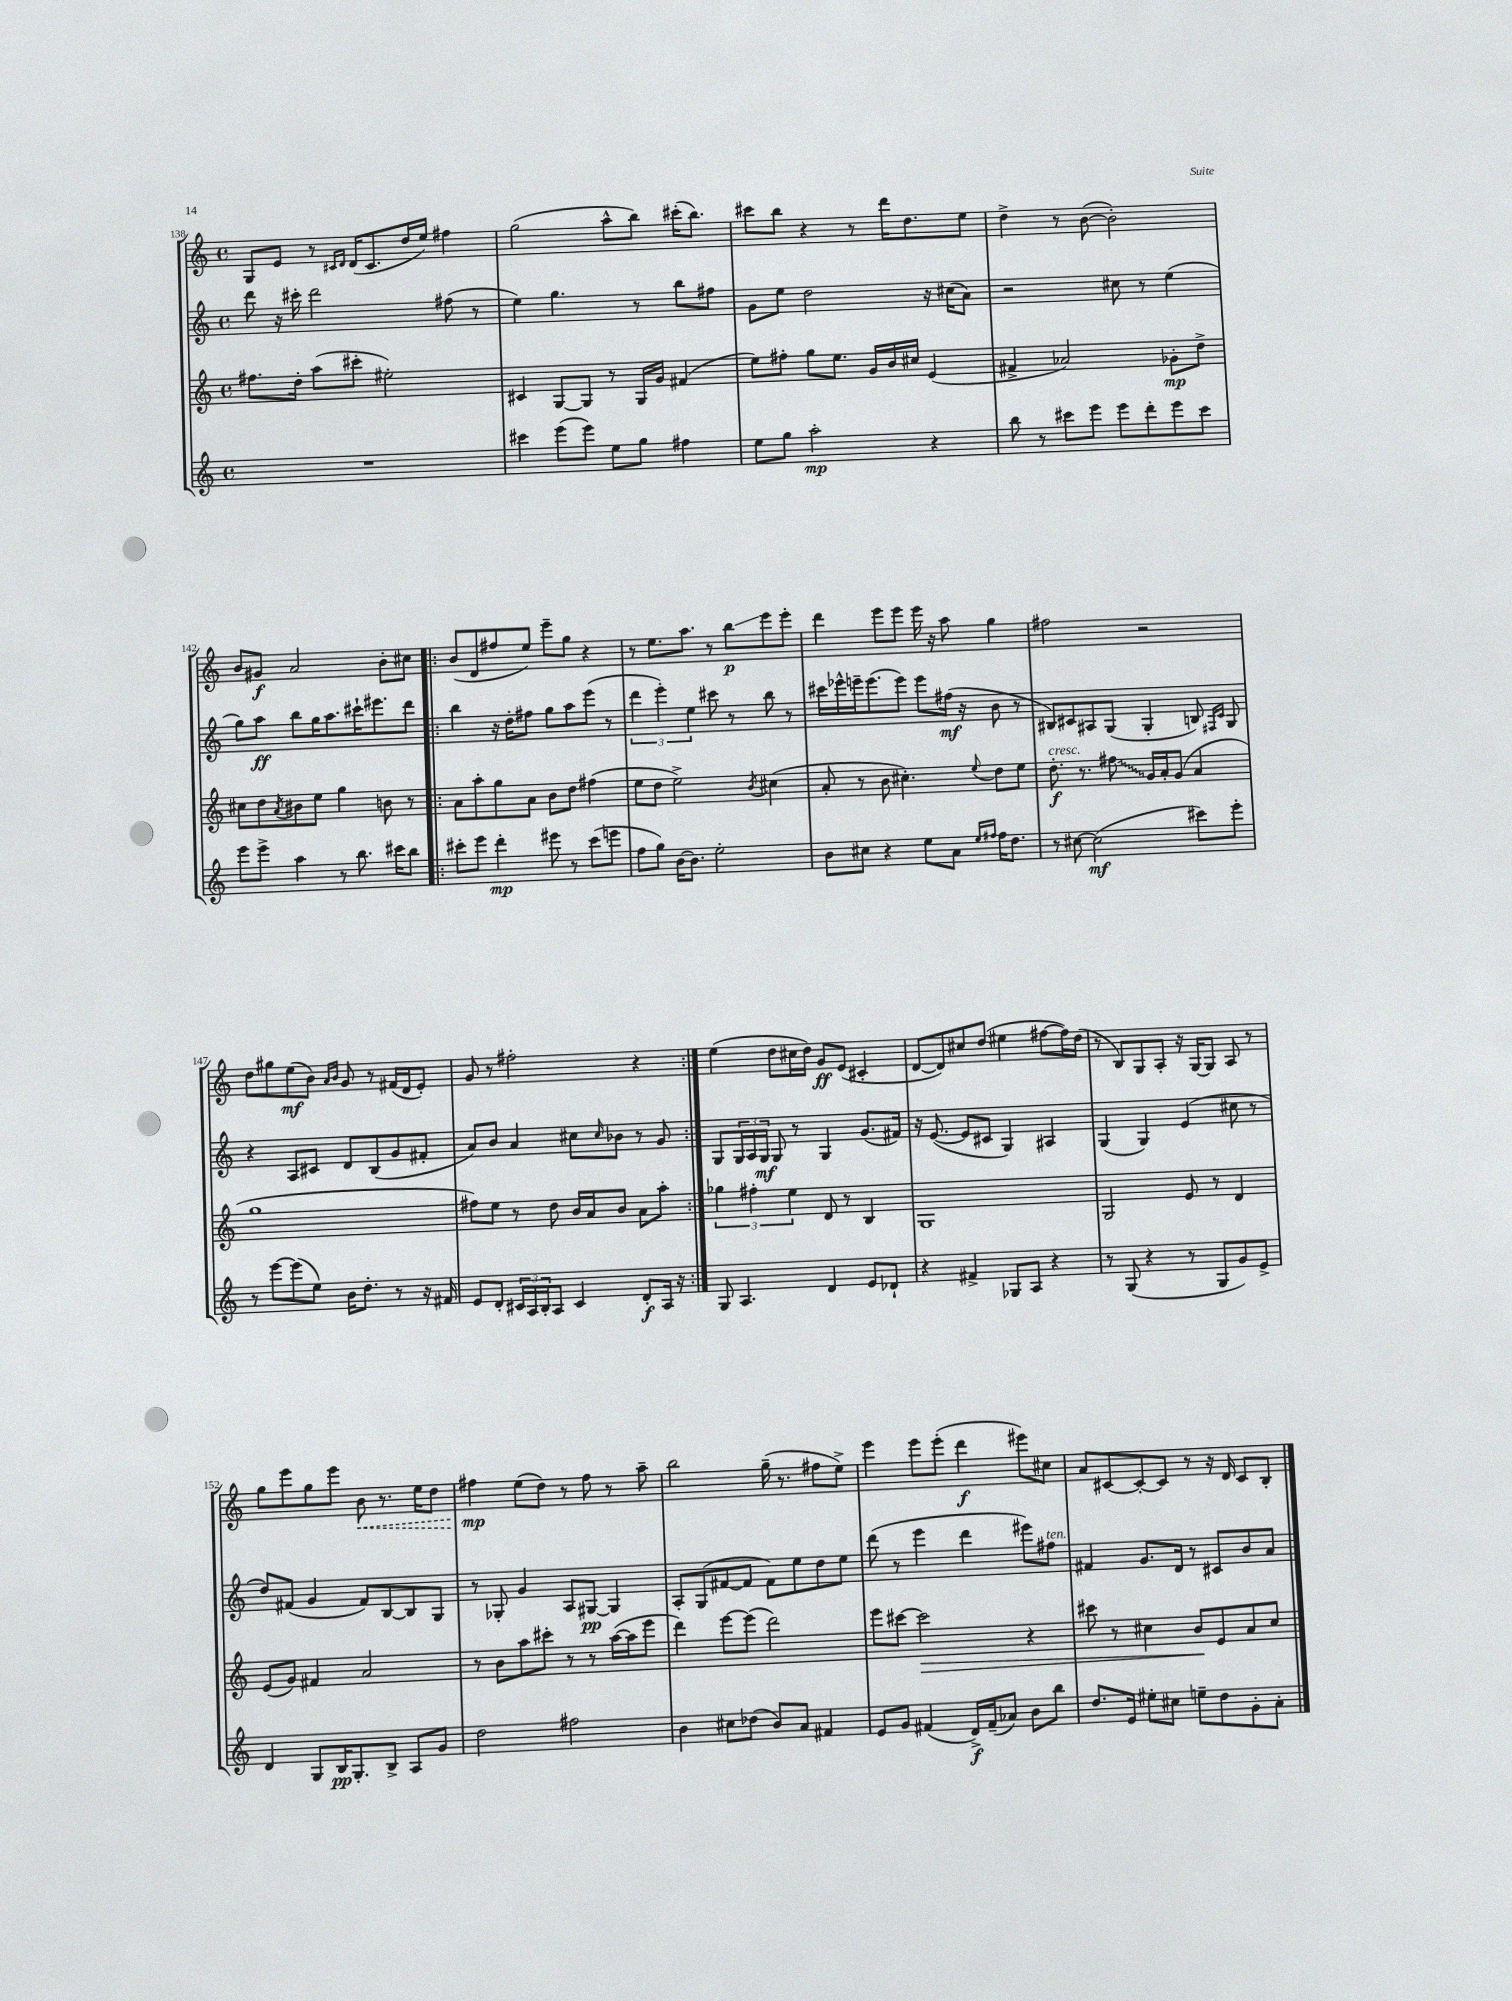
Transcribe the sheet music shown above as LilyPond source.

<<
\new StaffGroup <<
\new Staff = "s0" {
    \clef treble \key c \major \defaultTimeSignature \time 4/4
    g8 e'8 r8 \grace { cis'16 d'16 } d'16( cis'8. d''16 e''16) fis''4 |
    g''2( a''8-^ b''8) cis'''16-.( b''8.) |
    cis'''8 b''8 r4 r8 d'''16 d''8. e''8 |
    d''4-> r8 b'8~( b'2-.) |
    b'8 gis'8\f a'2 b'8-. cis''8 |
    \repeat volta 2 { b'8( d'8 fis''8 e''8) e'''8-- g''8 r4 |
    r8 e''8. a''8. r8 b''8\glissando\p e'''8 e'''8-. |
    d'''4 e'''8 e'''8 e'''16 r16 a''8 g''4 |
    fis''2 r2 |
    d''8 gis''8 e''8\mf( b'8) \grace { a'16 b'16 } g'8 r8 fis'16( d'16 e'8-.) |
    g'8 r8 fis''2-. r4 | }
    e''4( d''8 cis''16 d''16) g'8\ff e'8( cis'4-. |
    d'8~ d'8) cis''8 d''8( eis''4 fis''8~ fis''16) d''16( |
    r8 b8) g8 a8-. r16 g16~ g8 a8 r8 |
    g''8 e'''8 g''8 e'''8 \once \override Hairpin.style = #'dashed-line b'8\< r8. e''16 d''8 |
    fis''4\mp\! e''8( d''8) r8 fis''8 r8 a''8-- |
    b''2 g''16--( r8. fis''8 e''8->) |
    e'''4 e'''8 e'''8-.( d'''4\f eis'''8) cis''8 |
    a'8 cis'8~ cis'8~-. cis'8 r8 r16 d'16 cis'8 b8-. \bar "|." |
}
\new Staff = "s1" {
    \clef treble \key c \major \defaultTimeSignature \time 4/4
    d'''8 r16 cis'''16-. d'''2 fis''8( r8 |
    e''4) g''4. r8 b''8 fis''8 |
    g'8 e''8 d''2 r16 cis''16( a'8) |
    r2 cis''8 r8 e''4( |
    g''8) a''8\ff b''8 g''16 a''8. cis'''16-! eis'''8. d'''8 |
    \repeat volta 2 { b''4 r16 d''16-. fis''8 g''8 a''8 e'''8( r8 |
    \tuplet 3/2 { d'''4 e'''4-.) e''4 } cis'''8 r8 b''8 r8 |
    cis'''16 ees'''16-^ e'''16-- e'''8.( e'''8) e'''8 fis''16\mf( r16 b'8 r8 |
    bis8) cis'8 ais8 g8( g4-. b8) \grace { fis16 cis'16 } g8 |
    r4 a8 cis'8 d'8 b8( g'8 fis'8-. |
    a'8) b'8 a'4 cis''8 \grace { cis''16 } bes'8 r8 g'8 | }
    g8 \tuplet 3/2 { g16 a16 g16\mf } g8 r8 g4 g'8.( fis'16) |
    r16 e'8.~( e'8 cis'8 g4) ais4 |
    g4( g4) e'4( cis''8 r8 |
    d''8) fis'8( g'4 fis'8) b8~ b8 g8 |
    r8 ges8-. g'4 a8 gis8~\pp gis4 |
    a8-. g8( fis'8~ fis'8 fis'8) e''8 d''8 e''8 |
    d'''8( r8 e'''4 d'''4 eis'''8) fis''8^\markup { \italic "ten." } |
    fis'4 g'8. d'16 r8 cis'8 b'8 a'8 \bar "|." |
}
\new Staff = "s2" {
    \clef treble \key c \major \defaultTimeSignature \time 4/4
    fis''8. d''16-. a''8( cis'''8-. eis''2-.) |
    cis'4 g8~ g8 r8 g16 g'16 fis'4( |
    e''8) fis''8-. g''8 e''8. g'16 b'16 cis''16 e'4( |
    fis'4-> aes'2) ges'8-.\mp d''8-> |
    cis''8 d''8 \acciaccatura { a'8 } bis'8 e''8 g''4 b'8 r8 |
    \repeat volta 2 { a'8 a''8-. g''8 a'8 b'8 d''8 fis''4( |
    e''8 d''8 e''2->) \acciaccatura { b'8 } cis''4( |
    a'8-. r8 b'8 cis''4.-.) \appoggiatura { e''8 } d''8 e''8 |
    d''8.-.\f^\markup { \italic "cresc." } r8. \once \override Glissando.style = #'zigzag fis''8\glissando g'16 a'16-. g'8( a'4 |
    g''1 |
    fis''8) e''8 r8 d''8 b'16 a'16 b'8 a'8 a''8-. | }
    \tuplet 3/2 { ges''4 fis''4-. e''4 } d'8 r8 b4 |
    g1 |
    g2 e'8 r8 d'4 |
    e'8( g'8) fis'4 a'2 |
    r8 b'8 a''8 cis'''8-. r8 r8 a''16~( a''16 e'''8 |
    d'''4) e'''8~ e'''8( d'''2) |
    e'''8 cis'''8~ cis'''2\> r4 |
    cis'''8 r8 cis''4 b'8\! e'8 a'8 cis''8 \bar "|." |
}
\new Staff = "s3" {
    \clef treble \key c \major \defaultTimeSignature \time 4/4
    R1 |
    cis'''4 e'''8( e'''8) e''8 g''8 fis''4 |
    e''8 g''8 a''2-.\mp r4 |
    b''8 r8 cis'''8 e'''8 e'''8 d'''8-. e'''8 cis'''8 |
    e'''8 e'''8-> a''4 r8 b''8. cis'''16 b''8 |
    \repeat volta 2 { cis'''8-. e'''8 d'''4-.\mp eis'''8 r8 cis'''8( e'''8 |
    f''8 g''8) b'16~ b'8. e''2-. |
    b'8 cis''8 r4 e''8 a'8 \grace { e''16 fis''16 } fis''16 d''8. |
    r8 cis''8~ cis''2\mf( cis'''8) e'''8-. |
    r8 e'''8~ e'''8( e''8) b'16 d''8.-. r8 r16 fis'16 |
    e'8 d'8-. \tuplet 3/2 { cis'16 a16 b16-. } a8 cis'4 d'8-.\f a16 r16 | }
    g8 a4. d'4 e'8 des'8-! |
    r4 fis'4-> ges8 a8 r4 |
    r8 g8( r4 r8 g8 g'8) e'8-> |
    d'4 g8 b16\pp g8.-. b8-> a8 g'8 |
    d''2 fis''2 |
    b'4 cis''8 des''8( b'8) a'8 fis'4 |
    e'8 g'8 fis'4( d'16->\f) fis'16--( aes'8) b'8 b''8 |
    d''8. e'16 eis''8-. cis''8 e''8-- d''8 g'8-. a'8-. \bar "|." |
}
>>
>>
\layout { \context { \Score currentBarNumber = #138 } }
